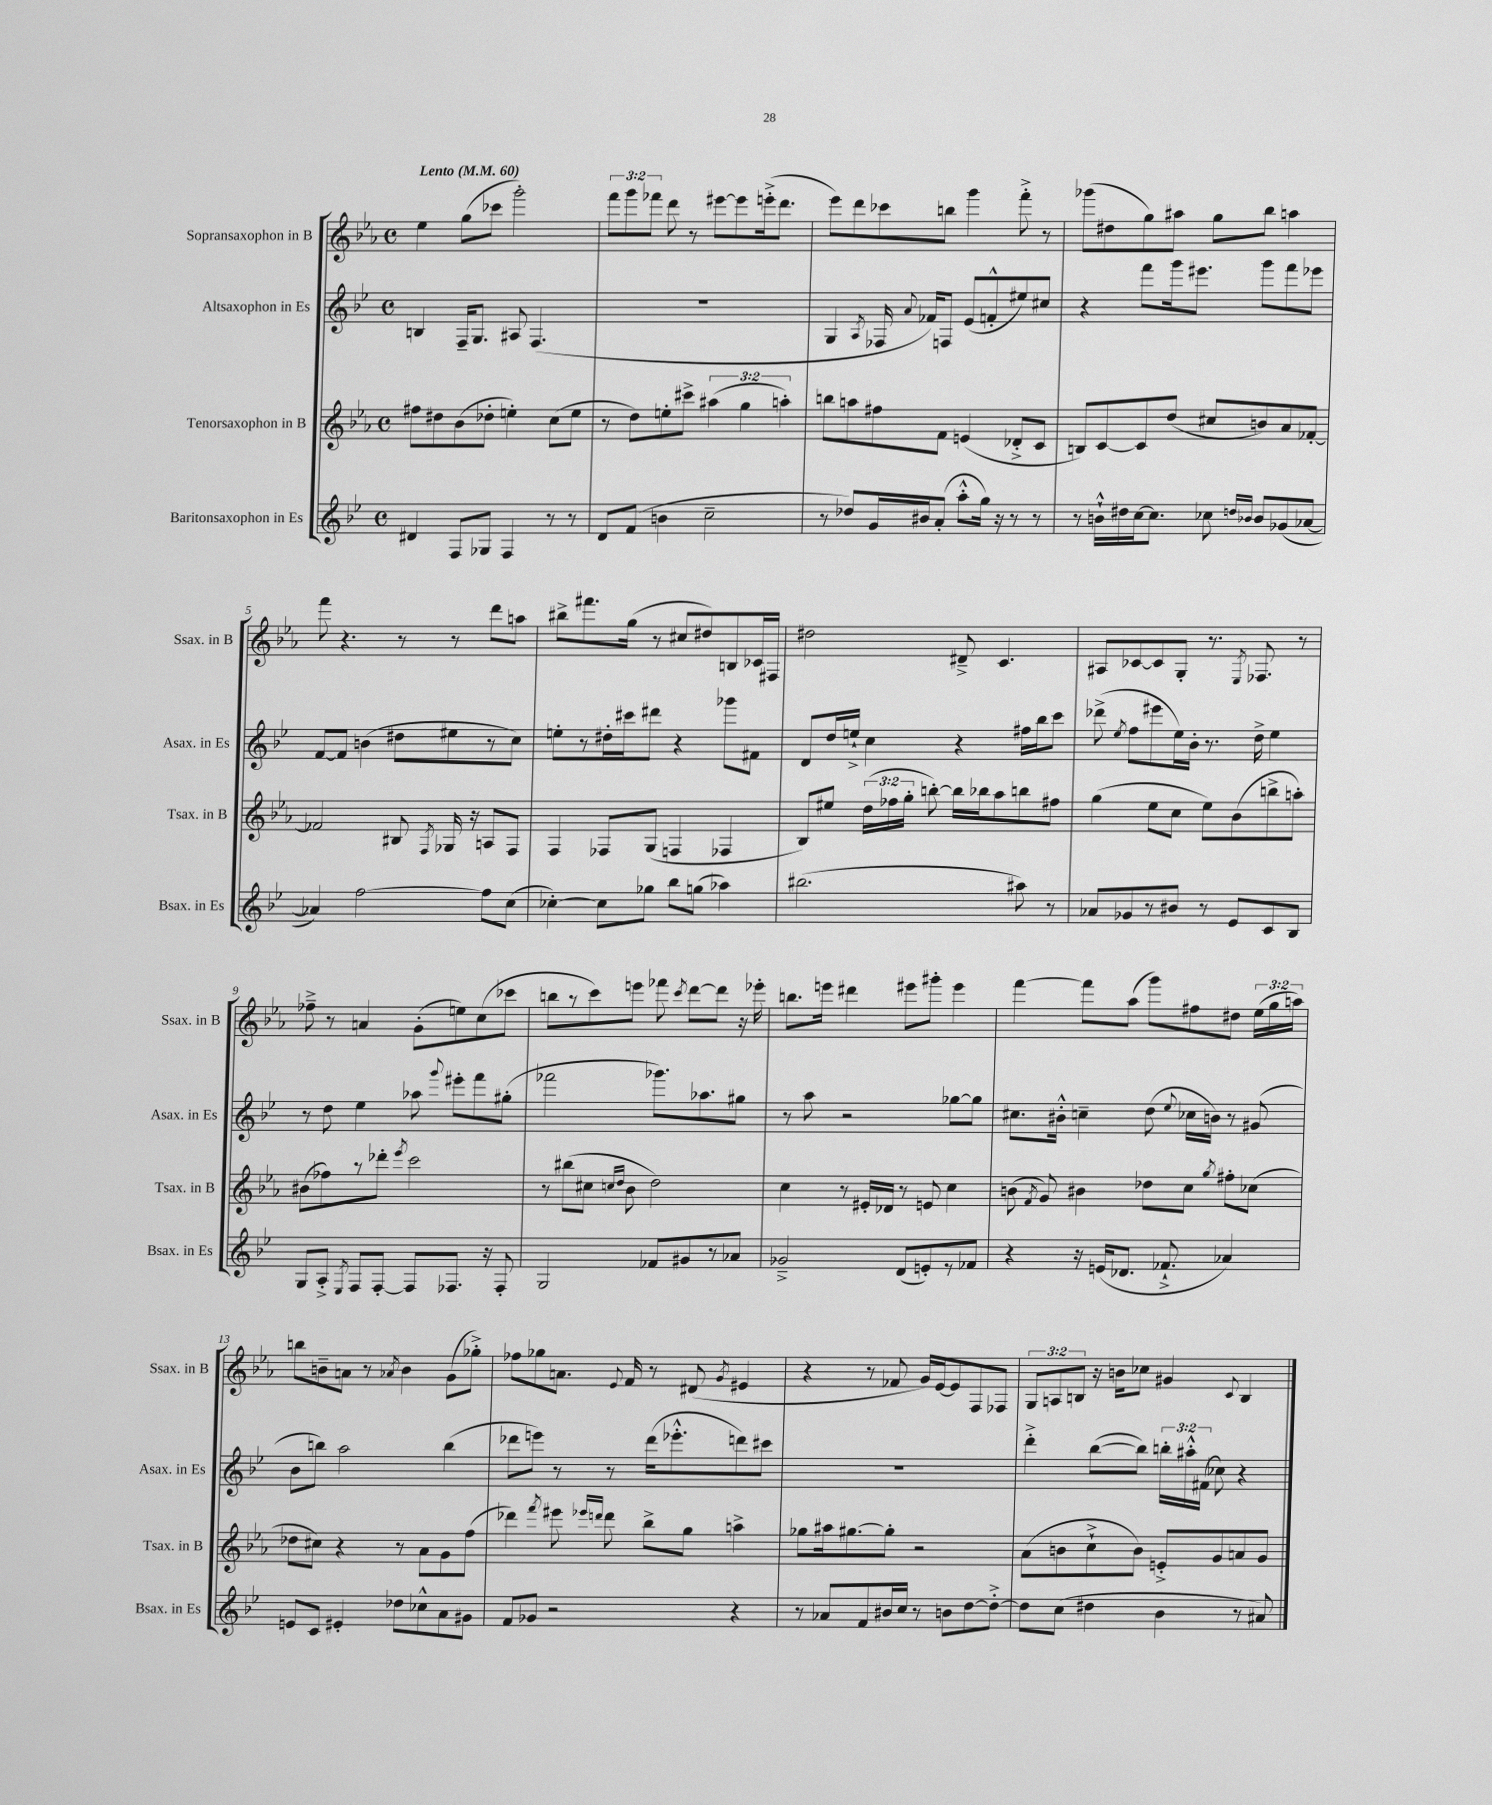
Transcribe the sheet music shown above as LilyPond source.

<<
\new StaffGroup <<
\new Staff = "s0" \with { instrumentName = "Sopransaxophon in B" shortInstrumentName = "Ssax. in B" } {
    \clef treble \key ees \major \defaultTimeSignature \time 4/4 \override Staff.TupletNumber.text = #tuplet-number::calc-fraction-text \tempo "Lento" 4 = 60
    \autoBeamOff ees''4 g''8[( ces'''8] g'''2-.) |
    \tuplet 3/2 { f'''8[ g'''8 fes'''8] } d'''8 r8 eis'''8[~ eis'''8 e'''16-.->( d'''8.] |
    ees'''8[) d'''8 ces'''8 b''8] g'''4 f'''8-.-> r8 |
    ges'''8[( dis''8 g''8) ais''8] g''8[ bes''8] a''4 |
    f'''8 r4. r8 r8 d'''8[ a''8] |
    bis''8[-> fis'''8. g''16]( r8 cis''8[ dis''8) b8 ces'16 fis16] |
    dis''2 dis'8---> c'4. |
    ais8[ ces'8~ ces'8 g8]-. r8. \acciaccatura { ees8 } fes8. r8 |
    fes''8---> r8 a'4 g'8[-.( e''8) c''8( ces'''8] |
    b''8[ r8 c'''8) e'''8] fes'''8 \acciaccatura { c'''8 } d'''8[~ d'''8] r16 ees'''16-. |
    b''8.[ e'''16] dis'''4 eis'''8[ gis'''8]-. eis'''4 |
    f'''4~ f'''8[ aes''8]( g'''8[) fis''8 dis''8] \tuplet 3/2 { ees''16[( g''16 a''16]) } |
    b''8[ b'8-- a'8] r8 \acciaccatura { aes'8 } b'4 g'8[( ges''8]-.->) |
    fes''8[ ges''8 a'8.] \appoggiatura { ees'8 } f'16 r8 dis'8( \acciaccatura { g'8 } eis'4 |
    r4 r8 fes'8 g'16[) ees'16~ ees'8 f8 fes8] |
    \tuplet 3/2 { g8[ a8 b8] } r16 b'16[ ces''8] gis'4 \appoggiatura { c'8 } b4 \bar "|." |
}
\new Staff = "s1" \with { instrumentName = "Altsaxophon in Es" shortInstrumentName = "Asax. in Es" } {
    \clef treble \key bes \major \defaultTimeSignature \time 4/4 \override Staff.TupletNumber.text = #tuplet-number::calc-fraction-text
    \autoBeamOff b4 f16[-- g8.] ais8 f4.( |
    R1 |
    g4 \acciaccatura { a8 } fes16 \appoggiatura { a'8 } fes'16[) f8] ees'8[( f'8-.-^ eis''8) cis''8] |
    r4 f'''8[ g'''16 eis'''8.] g'''8[ f'''8 ees'''8] |
    f'8[~ f'8] b'4( dis''8[ eis''8 r8 c''8]) |
    e''8[-. r8 dis''16-. cis'''16 dis'''8] r4 ges'''8[ fis'8] |
    d'8[ d''16 e''16]-!-> c''4 r4 fis''16[ bes''16 c'''8] |
    des'''8->( \acciaccatura { ees''8 } f''8[ eis'''8 ees''16) bes'16]-. r8. d''16-> ees''4 |
    r8 d''8 ees''4 aes''8 \appoggiatura { g'''8 } eis'''8[-. f'''8 gis''8]-.( |
    fes'''2 ges'''8.[) aes''8. gis''8] |
    r8 a''8 r2 ges''8[~ ges''8] |
    cis''8.[ bis'16]-.-^ c''4-- d''8( \appoggiatura { ees''8 } ces''16[ b'16]) r8 gis'8( |
    bes'8[ b''8]) a''2 b''4( |
    des'''8[ e'''8]) r8 r8 des'''16[( ees'''8.-.-^ d'''8) cis'''8] |
    R1 |
    d'''4-.-> bes''8[~( bes''8]) \tuplet 3/2 { b''16[-. ais''16-.-^ fis'16]( } ces''8) r4 \bar "|." |
}
\new Staff = "s2" \with { instrumentName = "Tenorsaxophon in B" shortInstrumentName = "Tsax. in B" } {
    \clef treble \key ees \major \defaultTimeSignature \time 4/4 \override Staff.TupletNumber.text = #tuplet-number::calc-fraction-text
    \autoBeamOff fis''8[ dis''8 bes'8( des''8]-. e''4-.) c''8[( e''8] |
    r8 d''8[) e''8-. cis'''8]-> \tuplet 3/2 { ais''4( g''4 a''4-.) } |
    b''8[ a''8 fis''8 f'8] e'4( des'8[-.-> c'8] |
    b8[) c'8~ c'8 d''8]( cis''8[ b'8) aes'8 fes'8]~-. |
    fes'2 bis8 \acciaccatura { f8 } ges16 r16 a8[ f8] |
    f4 fes8[ g8]( f4 fes4 |
    bes8[) eis''8] \tuplet 3/2 { d''16[( fes''16 g''16]-. } b''8~-.) b''16[ bes''16 aes''8 b''8 fis''8] |
    g''4( ees''8[ c''8] ees''8[) bes'8( b''8-> a''8]-.) |
    bis'8[( fes''8) r8 des'''8]-. \acciaccatura { ees'''8 } c'''2 |
    r8 bis''8[( cis''8] \grace { c''16[ d''16] } bes'8 d''2) |
    c''4 r8 eis'16[-. des'16] r8 e'8 c''4 |
    b'8( \acciaccatura { f'8 } g'8) bis'4 des''8[ c''8] \acciaccatura { g''8 } fis''8[-. ces''8]( |
    des''8[ cis''8]) r4 r8 aes'8[ g'8 f''8]( |
    des'''4) \acciaccatura { f'''8 } eis'''8 \grace { ees'''16[ d'''16] } d'''8 bes''8[-> g''8] a''4-> |
    ges''8[ ais''16 gis''8.~ gis''8]-. r2 |
    aes'8[( b'8 c''8-!-> b'8]) e'8[-.-> g'8 a'8 g'8] \bar "|." |
}
\new Staff = "s3" \with { instrumentName = "Baritonsaxophon in Es" shortInstrumentName = "Bsax. in Es" } {
    \clef treble \key bes \major \defaultTimeSignature \time 4/4
    \autoBeamOff dis'4 f8[ ges8] f4 r8 r8 |
    d'8[ f'8]( b'4 c''2-- |
    r8 des''8[) g'16 bis'16 a'8]-.( a''8[-.-^ g''16]) r16 r8 r8 |
    r8 b'16[-!-^ dis''16 c''16~ c''8.] ces''8 \grace { d''16[ bes'16] } bes'8[ ges'8( aes'8]~ |
    aes'4) f''2~ f''8[ c''8]( |
    ces''4~-.) ces''8[ ges''8] bes''8[ g''8]( aes''4) |
    bis''2.( ais''8) r8 |
    aes'8[ ges'8 r8 bis'8] r8 ees'8[ c'8 bes8] |
    g8[ a8]-.-> \acciaccatura { ees8 } f8[ f8]~-. f8[ fes8.] r16 fes8-. |
    g2 fes'8[ gis'8 r8 aes'8] |
    ges'2---> d'8[( e'8-.) r8 fes'8] |
    r4 r16 e'16[( des'8.] fes'8.-!-> aes'4) |
    e'8[ c'8] eis'4-. des''8[ ces''8-^ a'8 gis'8] |
    f'8[ ges'8] r2 r4 |
    r8 aes'8[ f'8 bis'16 c''16] r8 b'8[ d''8~ d''8]~-.-> |
    d''8[ c''8]( dis''4 bes'4 r8 ais'8) \bar "|." |
}
>>
>>
